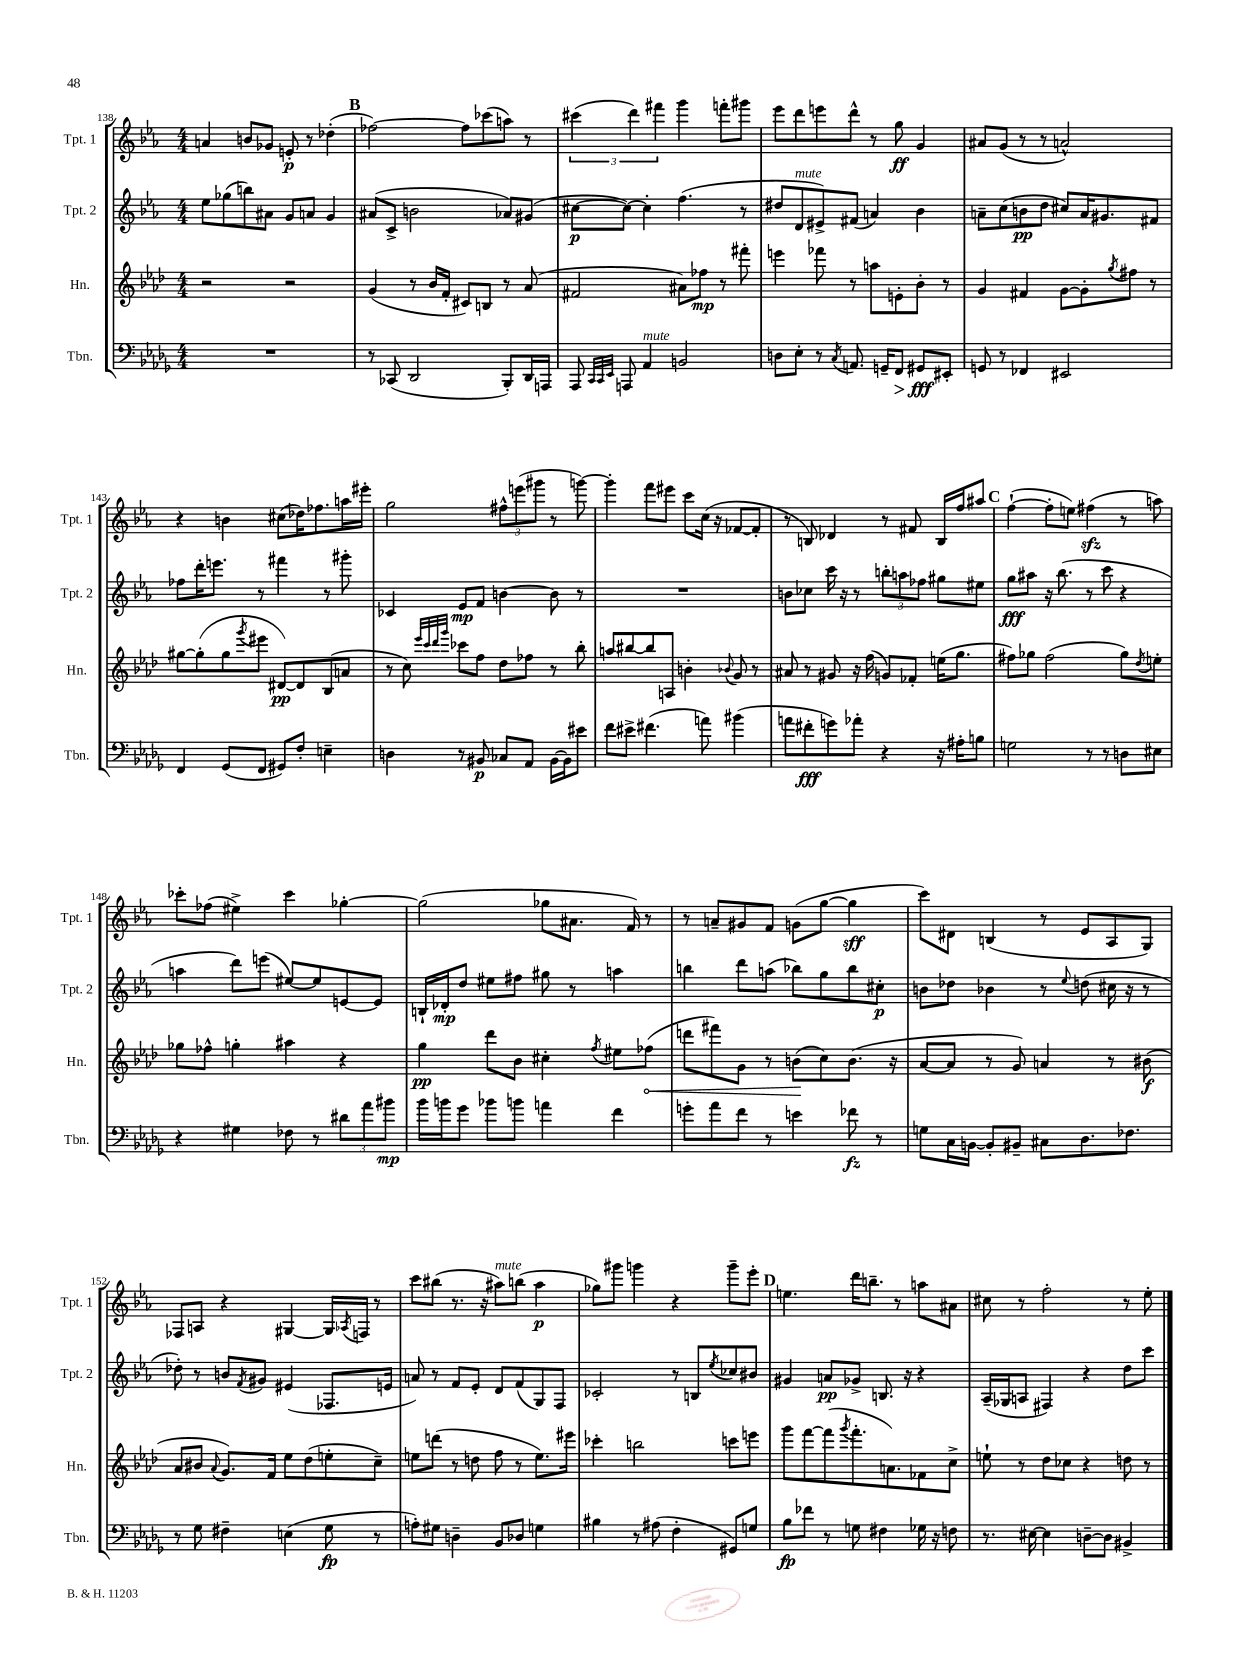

**kern	**kern	**kern	**kern
*staff4	*staff3	*staff2	*staff1
*clefF4	*clefG2	*clefG2	*clefG2
*k[b-e-a-d-g-]	*k[b-e-a-d-]	*k[b-e-a-]	*k[b-e-a-]
*M4/4	*M4/4	*M4/4	*M4/4
1r	2r	8ee-	4a
.	.	(8gg-	.
.	.	8bb)	8b
.	.	8a#	8g-
.	2r	8g	8e'
.	.	8a	8r
.	.	4g	(4dd-'
=	=	=	=
8r	(4g	(8a#	[2ff-)
(8CC-	.	8c^	.
2DD-	8r	2b	.
.	16b-	.	.
.	16f'	.	.
.	8c#)	.	8ff-]
.	8B	.	(8ccc-
8BBB-')	8r	8a-)	8aa)
16DD-	(8a-	(8g#	8r
16AAA	.	.	.
=	=	=	=
8AAA-	2f#	[8cc#	(6ccc#
32qqCC	.	.	.
32qqCC	.	.	.
32qqEE-	.	.	.
8AAA	.	8cc#_)	.
.	.	.	6ddd)
4AA-	.	4cc#']	.
.	.	.	6fff#
2BB	8a#)	(4.ff	4ggg
.	8ff-	.	.
.	8r	.	8fff'
.	8fff#'	8r	8ggg#
=	=	=	=
8D	4eee	8dd#	8eee-
8E-'	.	8d	8ddd
8r	8fff-	8e#^)	8eee
8qC	.	.	.
8.AA	8r	(8f#	8ddd^^
.	8aa	4a)	8r
16GG~	.	.	.
8FF	8e'	.	8gg
8GG#	8b-'	4b-	4g
8EE#'	8r	.	.
=	=	=	=
8GG	4g	8a~	8a#
8r	.	(8cc	(8g
4FF-	4f#	8b	8r
.	.	8dd	8r
2EE#	[8g	8cc#)	2a^^)
.	8g']	16a	.
.	.	8.g#	.
.	8qgg	.	.
.	8ff#	.	.
.	8r	8f#	.
=	=	=	=
4FF	[8gg#	8ff-	4r
.	(8gg#']	16ddd'	.
.	.	8.eee	.
(8GG-	8gg#	.	4b
.	8qggg	.	.
8FF	8eee#	8r	.
8GG#)	[8d#)	4fff#	(8cc#
8F'	8d#]	.	16dd-)
.	.	.	8.ff-
4E~	(8B-	8r	.
.	8a	8ggg#'	16aa
.	.	.	16eee#'
=	=	=	=
4D	8r	4c-	2gg
.	8cc)	.	.
.	32qqeee-	.	.
.	32qqccc	.	.
.	32qqddd-	.	.
.	32qqggg	.	.
8r	8ccc-	8e-	.
8BB#	8ff	8f	.
8C-	8dd-	[4b	12ff#^^
.	.	.	(12eee
8AA-	8ff-	.	.
.	.	.	12ggg#
[16BB#	8r	8b]	8r
16BB#]	.	.	.
8e#	8bb-'	8r	[8ggg)
=	=	=	=
8f	8aa	1r	4ggg']
8e#^	[8bb#	.	.
(4.f#	8bb#]	.	8fff
.	8A	.	8eee#
.	4b'	.	8ccc
8a)	.	.	(16cc
.	.	.	16r
.	8qqb-	.	.
(4b#	8g	.	[8f-
.	8r	.	8f-']
=	=	=	=
8a	8a#	8b	8r
8f#'	8r	8cc-	8B)
8g)	8g#	16ccc	4d-
.	.	16r	.
8a-'	16r	8r	.
.	(16ff	.	.
4r	8g)	12bb'	8r
.	.	12aa	.
.	8f-'	.	8f#
.	.	12ff-	.
16r	(16ee	8gg#	16B
16A#'	8.gg	.	16ff
8B	.	8ee#	8aa#
=	=	=	=
2G	8ff#)	8gg	([4ff`
.	8gg-	8aa#	.
.	(2ff#	16r	8ff']
.	.	(8.bb-	.
.	.	.	8ee)
8r	.	8r	(4ff#
8r	.	8ccc	.
8D	8gg-)	4r	8r
.	8qdd-	.	.
8E#	8ee'	.	8aa)
=	=	=	=
4r	8gg-	4aa	8ccc-'
.	8ff-^^	.	(8ff-
4G#	4gg'	8ddd)	4ee#^)
.	.	(8eee	.
8F-	4aa#	[8ee#)	4ccc-
8r	.	8ee#]	.
12d#	4r	[8e	[4gg-'
12a-	.	.	.
.	.	8e]	.
12b#	.	.	.
=	=	=	=
16b-	4gg	16B`	(2gg-]
16b	.	16d-'	.
8g-	.	8dd	.
8b-	8ddd-	8ee#	.
8b	8b-	8ff#	.
4a	4cc#'	8gg#	8gg-
.	.	8r	8.a#
.	8qff	.	.
4f	8ee#	4aa	.
.	.	.	16f)
.	(8ff-	.	8r
=	=	=	=
8g'	8ddd	4bb	8r
8a-	8fff#)	.	8a~
8f	8g	8ddd	8g#
8r	8r	(8aa	8f
4e	(8b	8bb-)	(8g
.	8cc)	8gg	[8gg
8f-	(8.b	8bb-	4gg]
8r	.	8cc#'	.
.	16r	.	.
=	=	=	=
8G	[8a-	8b	8ccc)
16C	8a-]	8dd-	8d#
[16BB	.	.	.
8BB']	8r	4b-	(4B
8BB#~	8g)	.	.
8C#	4a	8r	8r
.	.	8qqee-	.
8.D-	.	(8dd	8e-
.	8r	16cc#	8A-
8.F-	.	16r	.
.	(8b#	8r	8G)
=	=	=	=
8r	8a-	8dd-')	8F-
8G-	8b#	8r	8A
.	8qqa-	.	.
4F#~	8.g)	8b	4r
.	.	8qf	.
.	.	8g#	.
.	16f	.	.
(4E	8ee-	(4e#	[4G#
.	(8dd-	.	.
8G-	8ee'	8.F-	16G#]
.	.	.	8qA-
.	.	.	16F
8r	8cc~)	.	8r
.	.	16e	.
=	=	=	=
8A')	8ee	8a)	8ccc
8G#	(8ddd	8r	(8bb#
4D~	8r	8f	8.r
.	8dd	8e-'	.
.	.	.	16r
8BB-	8ff	8d	8aa#)
8D-	8r	(8f	(8bb
4G	8.ee)	8G)	4aa#
.	.	8F	.
.	16eee#	.	.
=	=	=	=
4B#	4ccc-'	2c-'	8gg-)
.	.	.	8ggg#
8r	2bb	.	4ggg
(8A#	.	.	.
4F'	.	8r	4r
.	.	8B	.
.	.	8qee-	.
8GG#)	8ccc	8cc-	8ggg~
8G	8eee	8b#	8eee-'
=	=	=	=
8B-	8ggg	4g#	4.ee
8f-	[8fff	.	.
8r	(8fff]	8a	.
.	8qggg	.	.
8G	8.fff'	8g-^	16ddd
.	.	.	8.bb~
4F#	.	8.B	.
.	8.a)	.	.
.	.	.	8r
.	.	16r	.
16G-	8f-	4r	8aa
16r	.	.	.
8F	8cc^	.	8a#
=	=	=	=
8.r	8ee`	(16A-~	8cc#
.	.	16G-	.
.	8r	8A	8r
[16E#	.	.	.
4E#]	8dd-	4F#)	2ff'
.	8cc-	.	.
[8D~	4r	4r	.
8D]	.	.	.
4BB#^	8dd	8dd	8r
.	8r	8ccc	8ee-'
==	==	==	==
*-	*-	*-	*-
